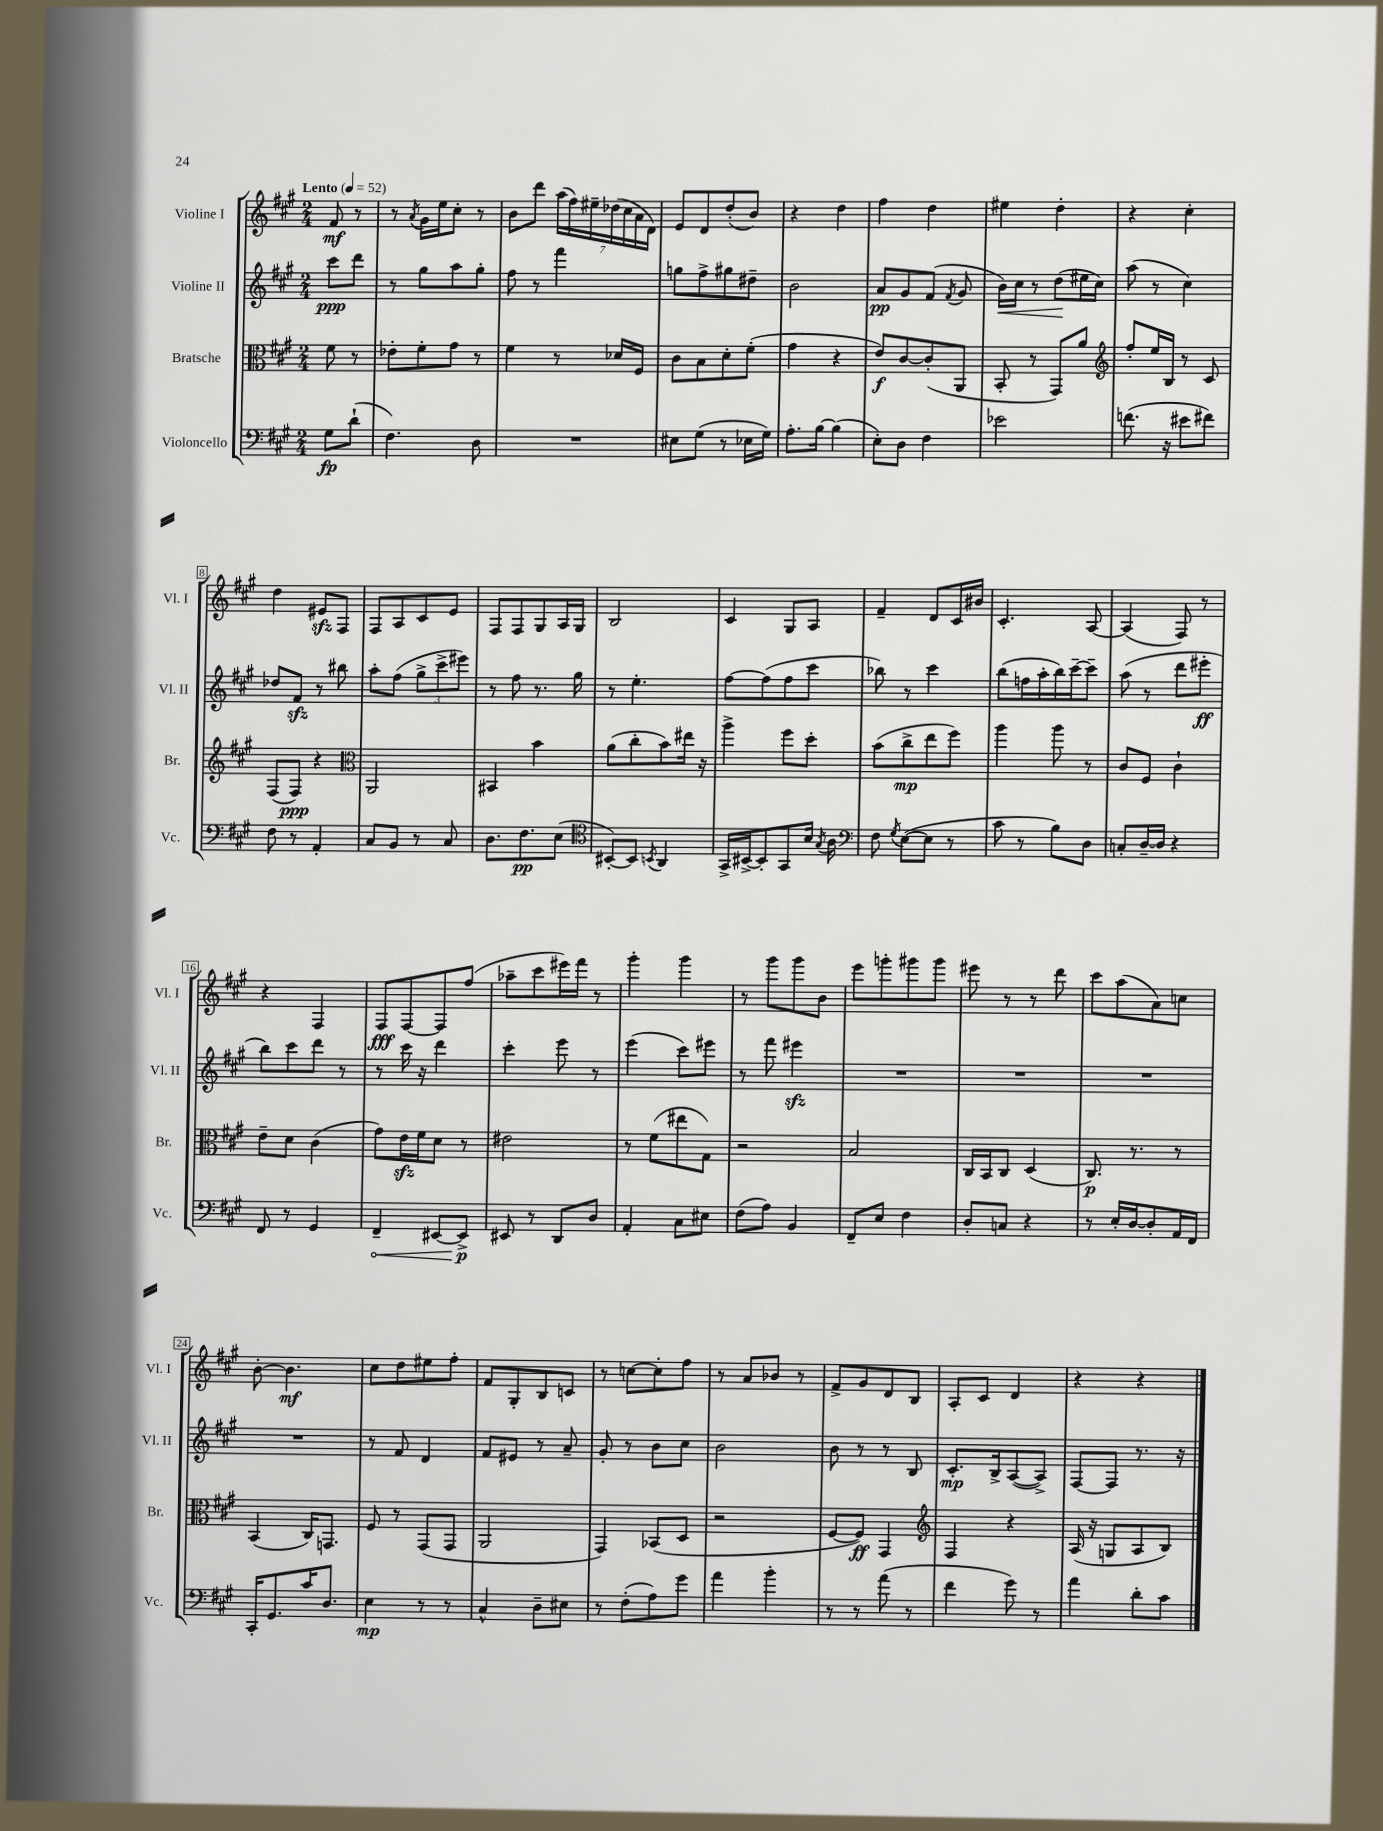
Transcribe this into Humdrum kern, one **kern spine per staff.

**kern	**dynam	**kern	**dynam	**kern	**dynam	**kern	**dynam
*part4	*part4	*part3	*part3	*part2	*part2	*part1	*part1
*staff4	*staff4	*staff3	*staff3	*staff2	*staff2	*staff1	*staff1
*I"Violoncello	*	*I"Bratsche	*	*I"Violine II	*	*I"Violine I	*
*I'Vc.	*	*I'Br.	*	*I'Vl. II	*	*I'Vl. I	*
*clefF4	*	*clefC3	*	*clefG2	*	*clefG2	*
*k[f#c#g#]	*	*k[f#c#g#]	*	*k[f#c#g#]	*	*k[f#c#g#]	*
*M2/4	*	*M2/4	*	*M2/4	*	*M2/4	*
*MM52	*	*MM52	*	*MM52	*	*MM52	*
=	=	=	=	=	=	=	=
!	!	!	!	!	!	!LO:TX:a:B:t=Lento	!
8G#\L	fp	8f#\	.	8ccc#\L	ppp	8f#/	mf
(8d`\J	.	8r	.	8ddd\J	.	8r	.
=1	=1	=1	=1	=1	=1	=1	=1
4.F#\)	.	8e-X'\L	.	8r	.	8r	.
.	.	.	.	.	.	8qa/	.
.	.	8f#'\	.	8gg#\L	.	16g#\LL	.
.	.	.	.	.	.	16ee\J	.
.	.	8g#\J	.	8aa\	.	8cc#'\J	.
8D\	.	8r	.	8gg#'\J	.	8r	.
=2	=2	=2	=2	=2	=2	=2	=2
2r	.	4f#\	.	8ff#\	.	8b\L	.
.	.	.	.	8r	.	8ddd\J	.
.	.	8r	.	4fff#\	.	(28aa\LL	.
.	.	.	.	.	.	28ff#\)	.
.	.	.	.	.	.	28ee#X~\	.
.	.	.	.	.	.	(28dd-X\	.
.	.	16d-X/LL	.	.	.	.	.
.	.	.	.	.	.	28cc#\	.
.	.	.	.	.	.	28a\	.
.	.	16F#/JJ	.	.	.	.	.
.	.	.	.	.	.	28d\JJ)	.
=3	=3	=3	=3	=3	=3	=3	=3
8E#X\L	.	8c#\L	.	8ggn\L	.	8e/L	.
(8G#\J	.	8B\	.	8ff#^\	.	8d/	.
8r	.	8d'\	.	8gg#X\	.	(8dd'/	.
16E-X\LL	.	(8f#'\J	.	8dd#X~\J	.	8b/J)	.
16G#\JJ)	.	.	.	.	.	.	.
=4	=4	=4	=4	=4	=4	=4	=4
8.A'\L	.	4g#\	.	2b\	.	4r	.
[16B\Jk	.	.	.	.	.	.	.
(4B\]	.	4r	.	.	.	4dd\	.
=5	=5	=5	=5	=5	=5	=5	=5
8E'\L)	.	8e/L)	f	8a/L	pp	4ff#\	.
8D\J	.	[8c#/	.	8g#/	.	.	.
4F#\	.	(8c#'/]	.	(8f#/J	.	4dd\	.
.	.	.	.	8qf#/	.	.	.
.	.	8AA/J	.	8g#/	.	.	.
=6	=6	=6	=6	=6	=6	=6	=6
!	!	!	!	!	!LO:HP:b	!	!
2e-X\	.	8BB'/	.	16b\LL)	<	4ee#X\	.
.	.	.	.	16cc#\JJ	.	.	.
.	.	8r	.	8r	.	.	.
.	.	8GG#/L)	.	(8dd\L	.	4dd'\	.
.	.	8a/J	.	16ee#X\L	[	.	.
.	.	.	.	16cc#\JJ)	.	.	.
=7	=7	=7	=7	=7	=7	=7	=7
*	*	*clefG2	*	*	*	*	*
(8.fn\	.	8ff#'/L	.	(8aa\	.	4r	.
.	.	16ee/L	.	8r	.	.	.
16r	.	16B/JJ	.	.	.	.	.
8e#X\L	.	8r	.	4cc#\)	.	4cc#'\	.
8f#X\J)	.	8c#/	.	.	.	.	.
!!LO:LB:g=z
=8	=8	=8	=8	=8	=8	=8	=8
8F#\	.	(8F#/L	.	8dd-X/L	.	4dd\	.
8r	.	8F#/J)	ppp	8f#zz/J	.	.	.
4AA'/	.	4r	.	8r	.	8e#Xzz/L	.
.	.	.	.	8bb#X\	.	8F#/J	.
=9	=9	=9	=9	=9	=9	=9	=9
*	*	*clefC3	*	*	*	*	*
8C#/L	.	2AA/	.	8aa'\L	.	8F#/L	.
8BB/J	.	.	.	(8ff#\J	.	8A/	.
8r	.	.	.	12gg#^\L	.	8c#/	.
.	.	.	.	12ccc#^\	.	.	.
8C#/	.	.	.	.	.	8e/J	.
.	.	.	.	12eee#X\J)	.	.	.
=10	=10	=10	=10	=10	=10	=10	=10
8.D\L	.	4BB#X/	.	8r	.	8F#/L	.
.	.	.	.	8ff#\	.	8F#/	.
8.F#\	pp	.	.	.	.	.	.
.	.	4b\	.	8.r	.	8G#/	.
(8E\J	.	.	.	.	.	16A/L	.
.	.	.	.	16gg#\	.	16G#/JJ	.
=11	=11	=11	=11	=11	=11	=11	=11
*clefC4	*	*	*	*	*	*	*
[8BB#X'/L)	.	(8a\L	.	8r	.	2B/	.
8BB#/J]	.	8cc#'\	.	4.ee'\	.	.	.
8qBBn/	.	.	.	.	.	.	.
4AA/	.	8b\)	.	.	.	.	.
.	.	16ee#X\Jk	.	.	.	.	.
.	.	16r	.	.	.	.	.
=12	=12	=12	=12	=12	=12	=12	=12
16GG#^/LL	.	4aa^\	.	[8ff#\L	.	4c#/	.
[16BB#X^/J	.	.	.	.	.	.	.
8BB#'/]	.	.	.	(8ff#\]	.	.	.
8GG#/	.	8ff#\L	.	8ff#\	.	8G#/L	.
16B/Jk	.	8dd'\J	.	8ccc#\J	.	8A/J	.
8qG#/	.	.	.	.	.	.	.
16A\	.	.	.	.	.	.	.
=13	=13	=13	=13	=13	=13	=13	=13
*clefF4	*	*	*	*	*	*	*
8F#\	.	(8b\L	.	8bb-X\)	.	4f#~/	.
8qG#/	.	.	.	.	.	.	.
([8E\L	.	8cc#^\	mp	8r	.	.	.
8E\J]	.	8ee\	.	4ccc#\	.	8d/L	.
8r	.	8ff#\J)	.	.	.	16c#/L	.
.	.	.	.	.	.	16b#X/JJ	.
=14	=14	=14	=14	=14	=14	=14	=14
8c#\	.	4aa\	.	(8bb\L	.	4.c#'/	.
8r	.	.	.	16ffn\L	.	.	.
.	.	.	.	16aa'\	.	.	.
8B\L)	.	8aa\	.	16bb\)	.	.	.
.	.	.	.	[16ccc#~\J	.	.	.
8D\J	.	8r	.	8ccc#~\J]	.	[8A/	.
=15	=15	=15	=15	=15	=15	=15	=15
8Cn'/L	.	8c#/L	.	(8aa\	.	(4A/]	.
[16D~/L	.	8F#/J	.	8r	.	.	.
16D/JJ]	.	.	.	.	.	.	.
4r	.	4c#`\	.	8ddd\L	.	8F#/)	.
.	.	.	.	8eee#X'\J	ff	8r	.
!!LO:LB:g=z
=16	=16	=16	=16	=16	=16	=16	=16
8FF#/	.	8e~\L	.	8bb\L)	.	4r	.
8r	.	8d\J	.	8ccc#\	.	.	.
4GG#/	.	(4c#\	.	8ddd\J	.	4F#/	.
.	.	.	.	8r	.	.	.
=17	=17	=17	=17	=17	=17	=17	=17
!	!LO:HP:b	!	!	!	!	!	!
4FF#~/	<	8g#\L)	.	8r	.	8F#/L	fff
.	.	16ezz\L	.	16ccc#\	.	[8F#/	.
.	.	16f#\J	.	16r	.	.	.
[8EE#X/L	.	8d\J	.	4ddd\	.	8F#/]	.
8EE#^/J]	p	8r	.	.	.	(8ff#/J	.
.	[	.	.	.	.	.	.
=18	=18	=18	=18	=18	=18	=18	=18
8EE#X/	.	2e#X\	.	4ccc#'\	.	8aa-X~\L	.
8r	.	.	.	.	.	8ccc#\	.
8DD/L	.	.	.	8eee\	.	16eee#X\L)	.
.	.	.	.	.	.	16fff#\JJ	.
8D/J	.	.	.	8r	.	8r	.
=19	=19	=19	=19	=19	=19	=19	=19
4AA'/	.	8r	.	(4eee\	.	4ggg#'\	.
.	.	(8f#\L	.	.	.	.	.
8C#\L	.	8ee#X\	.	8ccc#\L)	.	4ggg#\	.
8E#X\J	.	8G#\J)	.	8eee#X\J	.	.	.
=20	=20	=20	=20	=20	=20	=20	=20
(8F#\L	.	2r	.	8r	.	8r	.
8A\J)	.	.	.	8fff#\	.	8ggg#\L	.
4BB/	.	.	.	4eee#Xzz\	.	8ggg#\	.
.	.	.	.	.	.	8b\J	.
=21	=21	=21	=21	=21	=21	=21	=21
8FF#~/L	.	2B/	.	2r	.	8eee\L	.
8E/J	.	.	.	.	.	8gggn'\	.
4F#\	.	.	.	.	.	8ggg#X\	.
.	.	.	.	.	.	8ggg#\J	.
=22	=22	=22	=22	=22	=22	=22	=22
8D'/L	.	16C#/LL	.	2r	.	8eee#X\	.
.	.	16BB/J	.	.	.	.	.
8Cn/J	.	8C#/J	.	.	.	8r	.
4r	.	(4D/	.	.	.	8r	.
.	.	.	.	.	.	8ddd\	.
=23	=23	=23	=23	=23	=23	=23	=23
8r	.	8.C#/)	p	2r	.	8ccc#\L	.
16E'/LL	.	.	.	.	.	(8aa\	.
[16D/J	.	8.r	.	.	.	.	.
8D'/]	.	.	.	.	.	8a\)	.
16AA/L	.	8r	.	.	.	8ccn\J	.
16FF#/JJ	.	.	.	.	.	.	.
!!LO:LB:g=z
=24	=24	=24	=24	=24	=24	=24	=24
16CC#'/KL	.	(4BB/	.	2r	.	[8b'\	.
8.GG#/	.	.	.	.	.	.	.
.	.	.	.	.	.	4.b\]	mf
16c#/K	.	16C#/KL)	.	.	.	.	.
8.D/J	.	8.GGn/J	.	.	.	.	.
=25	=25	=25	=25	=25	=25	=25	=25
4E\	mp	8F#/	.	8r	.	8cc#\L	.
.	.	8r	.	8f#/	.	8dd\	.
8r	.	(8GG#/L	.	4d/	.	8ee#X\	.
8r	.	8GG#/J	.	.	.	8ff#'\J	.
=26	=26	=26	=26	=26	=26	=26	=26
4C#^^/	.	2AA/	.	8f#/L	.	8f#/L	.
.	.	.	.	8e#X/J	.	8G#'/	.
8D~\L	.	.	.	8r	.	8B/	.
8E#X\J	.	.	.	8a~/	.	8cn/J	.
=27	=27	=27	=27	=27	=27	=27	=27
8r	.	4GG#/)	.	8g#'/	.	8r	.
(8F#'\L	.	.	.	8r	.	[8ccn\L	.
8A\)	.	(8BB-X/L	.	8b\L	.	8cc'\]	.
8g#\J	.	8D/J	.	8cc#\J	.	8ff#\J	.
=28	=28	=28	=28	=28	=28	=28	=28
4a\	.	2r	.	2b\	.	8r	.
.	.	.	.	.	.	8a/L	.
4b'\	.	.	.	.	.	8b-X/J	.
.	.	.	.	.	.	8r	.
=29	=29	=29	=29	=29	=29	=29	=29
8r	.	[8F#/L	.	8b\	.	8f#^/L	.
8r	.	8F#/J])	ff	8r	.	8g#/	.
(8a\	.	4GG#/	.	8r	.	8d/	.
8r	.	.	.	8B/	.	8B/J	.
=30	=30	=30	=30	=30	=30	=30	=30
*	*	*clefG2	*	*	*	*	*
4f#\	.	4F#/	.	8.c#'/L	mp	8A'/L	.
.	.	.	.	.	.	8c#/J	.
.	.	.	.	16B^/k	.	.	.
8g#\)	.	4r	.	([8A/	.	4d/	.
8r	.	.	.	8A^/J])	.	.	.
=31	=31	=31	=31	=31	=31	=31	=31
4a\	.	(16A/	.	[8F#/L	.	4r	.
.	.	16r	.	.	.	.	.
.	.	8Gn/L	.	8F#/J]	.	.	.
8d'\L	.	8A/	.	8.r	.	4r	.
8c#\J	.	8B/J)	.	.	.	.	.
.	.	.	.	16r	.	.	.
==	==	==	==	==	==	==	==
*-	*-	*-	*-	*-	*-	*-	*-
